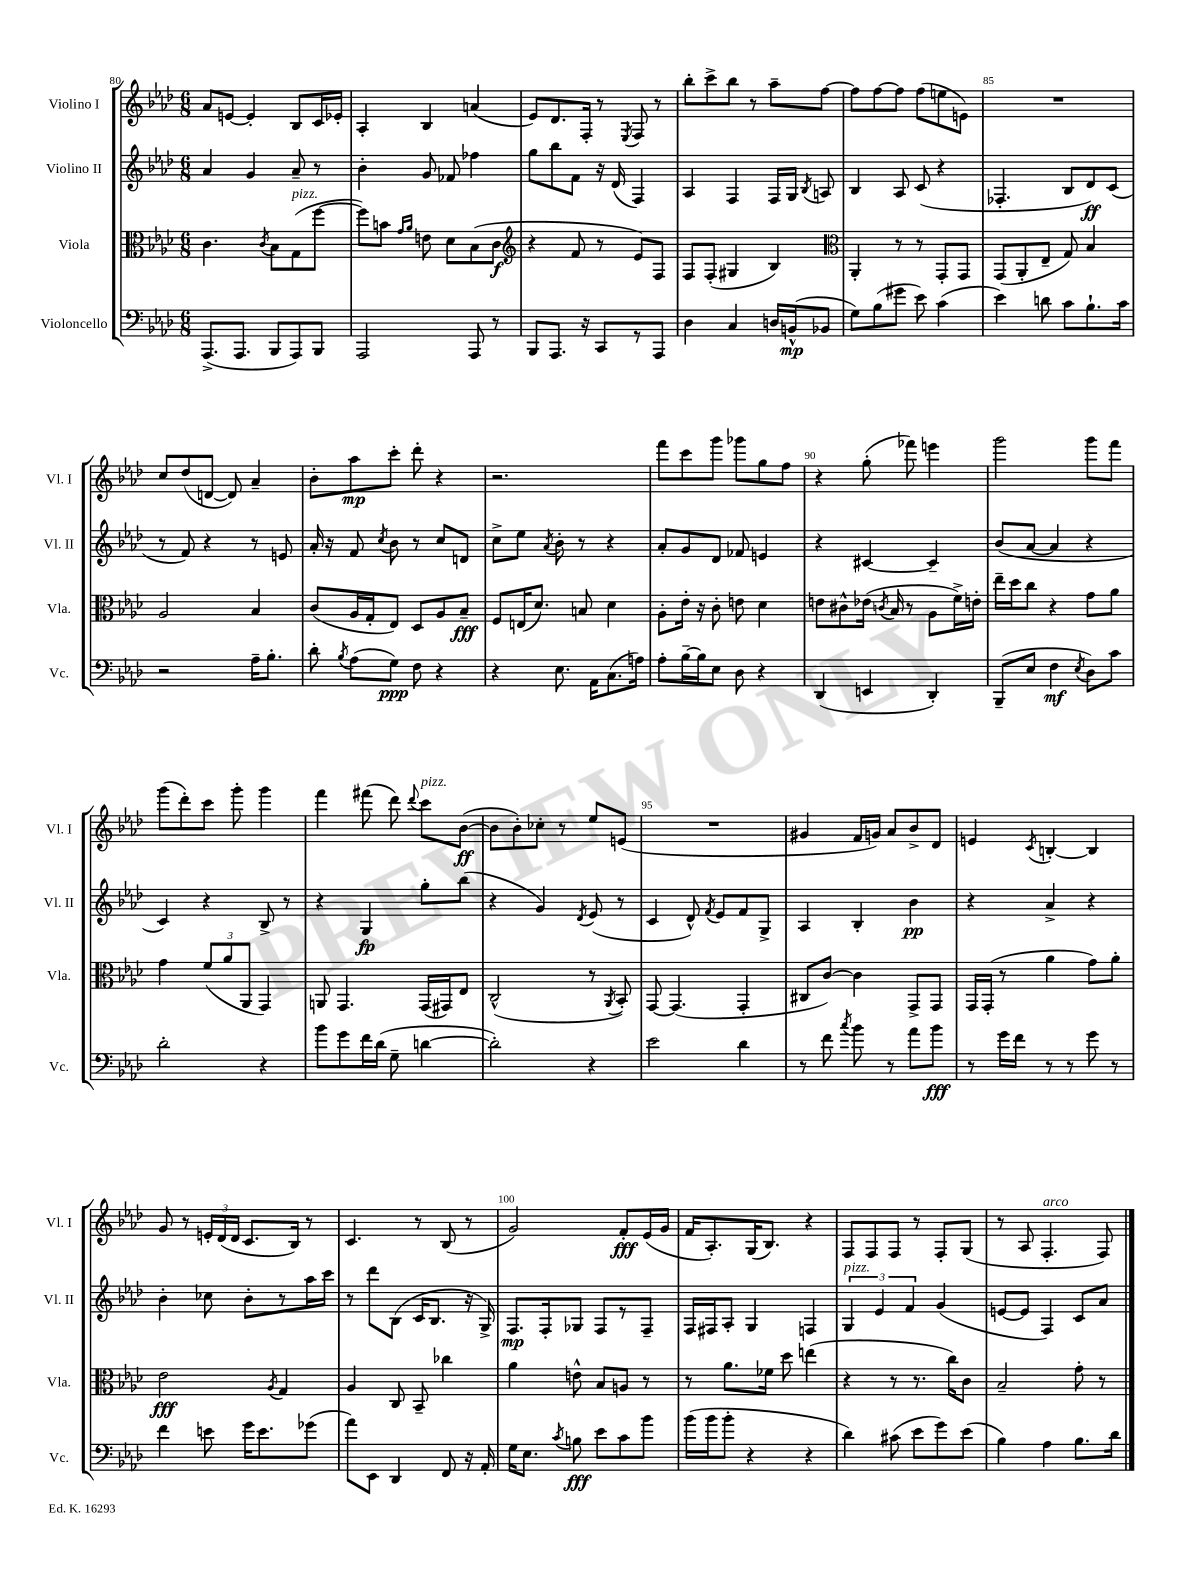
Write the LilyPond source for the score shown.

<<
\new StaffGroup <<
\new Staff = "s0" \with { instrumentName = "Violino I" shortInstrumentName = "Vl. I" } {
    \clef treble \key aes \major \numericTimeSignature \time 6/8
    \autoBeamOff aes'8[ e'8]~ e'4-. bes8[ c'16 ees'16]-. |
    aes4-. bes4 a'4( |
    ees'8[) des'8. f16]-. r8 \acciaccatura { ees8 } f8 r8 |
    bes''8[-. c'''8-> bes''8] r8 aes''8[-- f''8]~ |
    f''8[ f''8~ f''8] f''8[( e''8 e'8]) |
    R2. |
    c''8[ des''8( d'8]~ d'8) aes'4-- |
    bes'8[-. aes''8\mp c'''8]-. des'''8-. r4 |
    r2. |
    f'''8[ c'''8 g'''8] ges'''8[ g''8 f''8] |
    r4 g''8-.( fes'''8) e'''4 |
    g'''2 g'''8[ f'''8] |
    g'''8[( des'''8-.) c'''8] g'''8-. g'''4 |
    f'''4 fis'''8( des'''8) \appoggiatura { des'''8 } c'''8[^\markup { \italic "pizz." } bes'8]~\ff( |
    bes'8[ bes'8-.) ces''8]-. r8 ees''8[ e'8]( |
    R2. |
    gis'4 f'16[ g'16]) aes'8[ bes'8-> des'8] |
    e'4 \acciaccatura { c'8 } b4~-. b4 |
    g'8 r8 \tuplet 3/2 { e'16[-. des'16( des'16] } c'8.[ bes16]) r8 |
    c'4. r8 bes8( r8 |
    g'2) f'8[-.\fff ees'16( g'16] |
    f'16[ aes8.-.) g16( bes8.]) r4 |
    f8[ f8 f8] r8 f8[-. g8]( |
    r8 aes8 f4.-.^\markup { \italic "arco" } f8) \bar "|." |
}
\new Staff = "s1" \with { instrumentName = "Violino II" shortInstrumentName = "Vl. II" } {
    \clef treble \key aes \major \numericTimeSignature \time 6/8
    \autoBeamOff aes'4 g'4 aes'8-- r8 |
    bes'4-. g'8 fes'8 fes''4 |
    g''8[ bes''8 f'8] r16 des'16( f4) |
    aes4 f4 f16[ g16] \acciaccatura { bes8 } a8 |
    bes4 aes8 c'8( r4 |
    fes4.-. bes8[ des'8\ff) c'8]( |
    r8 f'8) r4 r8 e'8 |
    aes'16-. r16 f'8 \acciaccatura { c''8 } bes'8 r8 c''8[ d'8] |
    c''8[-> ees''8] \acciaccatura { aes'8 } bes'8-. r8 r4 |
    aes'8[-. g'8 des'8] fes'8 e'4 |
    r4 cis'4~ cis'4-- |
    bes'8[( aes'8]~ aes'4 r4 |
    c'4) r4 bes8-> r8 |
    r4 g4\fp g''8[-. bes''8]( |
    r4 g'4) \acciaccatura { des'8 } ees'8( r8 |
    c'4 des'8-^) \acciaccatura { f'8 } ees'8[ f'8 g8]-> |
    aes4 bes4-. bes'4\pp |
    r4 aes'4-> r4 |
    bes'4-. ces''8 bes'8[-. r8 aes''16 c'''16] |
    r8 des'''8[ bes8]( c'16[ bes8.] r16 g16->) |
    f8.[\mp f16-. ges8] f8[ r8 f8]-- |
    f16[ fis16 aes8]-. g4 f4 |
    \tuplet 3/2 { g4^\markup { \italic "pizz." } ees'4 f'4 } g'4( |
    e'8[~ e'8] f4) c'8[ aes'8] \bar "|." |
}
\new Staff = "s2" \with { instrumentName = "Viola" shortInstrumentName = "Vla." } {
    \clef alto \key aes \major \numericTimeSignature \time 6/8
    \autoBeamOff c'4. \acciaccatura { c'8 } bes8[ g8^\markup { \italic "pizz." }( f''8]~ |
    f''8[) b'8] \grace { g'16[ aes'16] } e'8 des'8[ bes8( c'8]\f |
    \clef treble r4 f'8 r8 ees'8[) f8] |
    f8[ f8]-.( gis4 bes4) |
    \clef alto aes,4-. r8 r8 g,8[-. g,8] |
    g,8[( aes,8-. ees8]-- g8) bes4 |
    aes2 bes4 |
    c'8[( aes16 g16-. ees8]) des8[ aes8 bes8]--\fff |
    f8[ e16( des'8.]) b8 des'4 |
    aes8[-. ees'16]-. r16 c'8-. e'8 des'4 |
    e'8[ cis'8-^ ees'16]( \acciaccatura { c'8 } bes16 r8 aes8[ f'16->) e'16]-. |
    ees''16[-- des''16 c''8] r4 g'8[ aes'8] |
    g'4 \tuplet 3/2 { f'8[( aes'8 aes,8] } g,4) |
    a,8 g,4. g,16[( gis,16) ees8] |
    c2-^( r8 \acciaccatura { aes,8 } bes,8-.) |
    g,8~ g,4.( g,4-. |
    cis8[ c'8]~) c'4 g,8[-> g,8] |
    g,16[ g,16]-.( r8 aes'4 g'8[) aes'8]-. |
    ees'2\fff \acciaccatura { aes8 } g4 |
    aes4 c8 bes,8-- ces''4 |
    aes'4 e'8-^ bes8[ a8] r8 |
    r8 aes'8.[ fes'16] des''8 e''4( |
    r4 r8 r8. c''16[) c'8] |
    bes2-- g'8-. r8 \bar "|." |
}
\new Staff = "s3" \with { instrumentName = "Violoncello" shortInstrumentName = "Vc." } {
    \clef bass \key aes \major \numericTimeSignature \time 6/8
    \autoBeamOff aes,,8.[->( aes,,8.] bes,,8[ aes,,8) bes,,8] |
    aes,,2 aes,,8 r8 |
    bes,,8[ aes,,8.] r16 c,8[ r8 aes,,8] |
    des4 c4 d16[ b,16-^\mp( bes,8] |
    g8[) bes8( gis'8] ees'8) c'4( |
    ees'4) d'8 c'8[ bes8.-! c'16] |
    r2 aes16[-- bes8.]-. |
    des'8-. \acciaccatura { bes8 } aes8[( g8]\ppp) f8 r4 |
    r4 ees8. aes,16[ c8.( a16]) |
    aes8[-. bes16~-- bes16 ees8] des8 r4 |
    des,4( e,4 des,4-.) |
    bes,,8[--( ees8] f4\mf \acciaccatura { ees8 } des8[) c'8] |
    des'2-. r4 |
    bes'8[ g'8 f'16 des'16]( g8-- d'4~ |
    d'2-.) r4 |
    ees'2 des'4 |
    r8 f'8 \acciaccatura { c''8 } bes'8 r8 aes'8[ bes'8]\fff |
    r8 g'16[ f'16] r8 r8 g'8 r8 |
    f'4 e'8 g'16[ e'8. ges'8]( |
    aes'8[) ees,8] des,4 f,8 r16 aes,16-. |
    g16[ ees8.] \acciaccatura { c'8 } b8\fff ees'8[ c'8 bes'8] |
    bes'16[( bes'16 bes'8]-. r4 r4 |
    des'4) cis'8( ees'8[ g'8) ees'8]( |
    bes4) aes4 bes8.[ des'16] \bar "|." |
}
>>
>>
\layout { \context { \Score currentBarNumber = #80 \override BarNumber.break-visibility = ##(#f #t #t) barNumberVisibility = #(every-nth-bar-number-visible 5) } }
